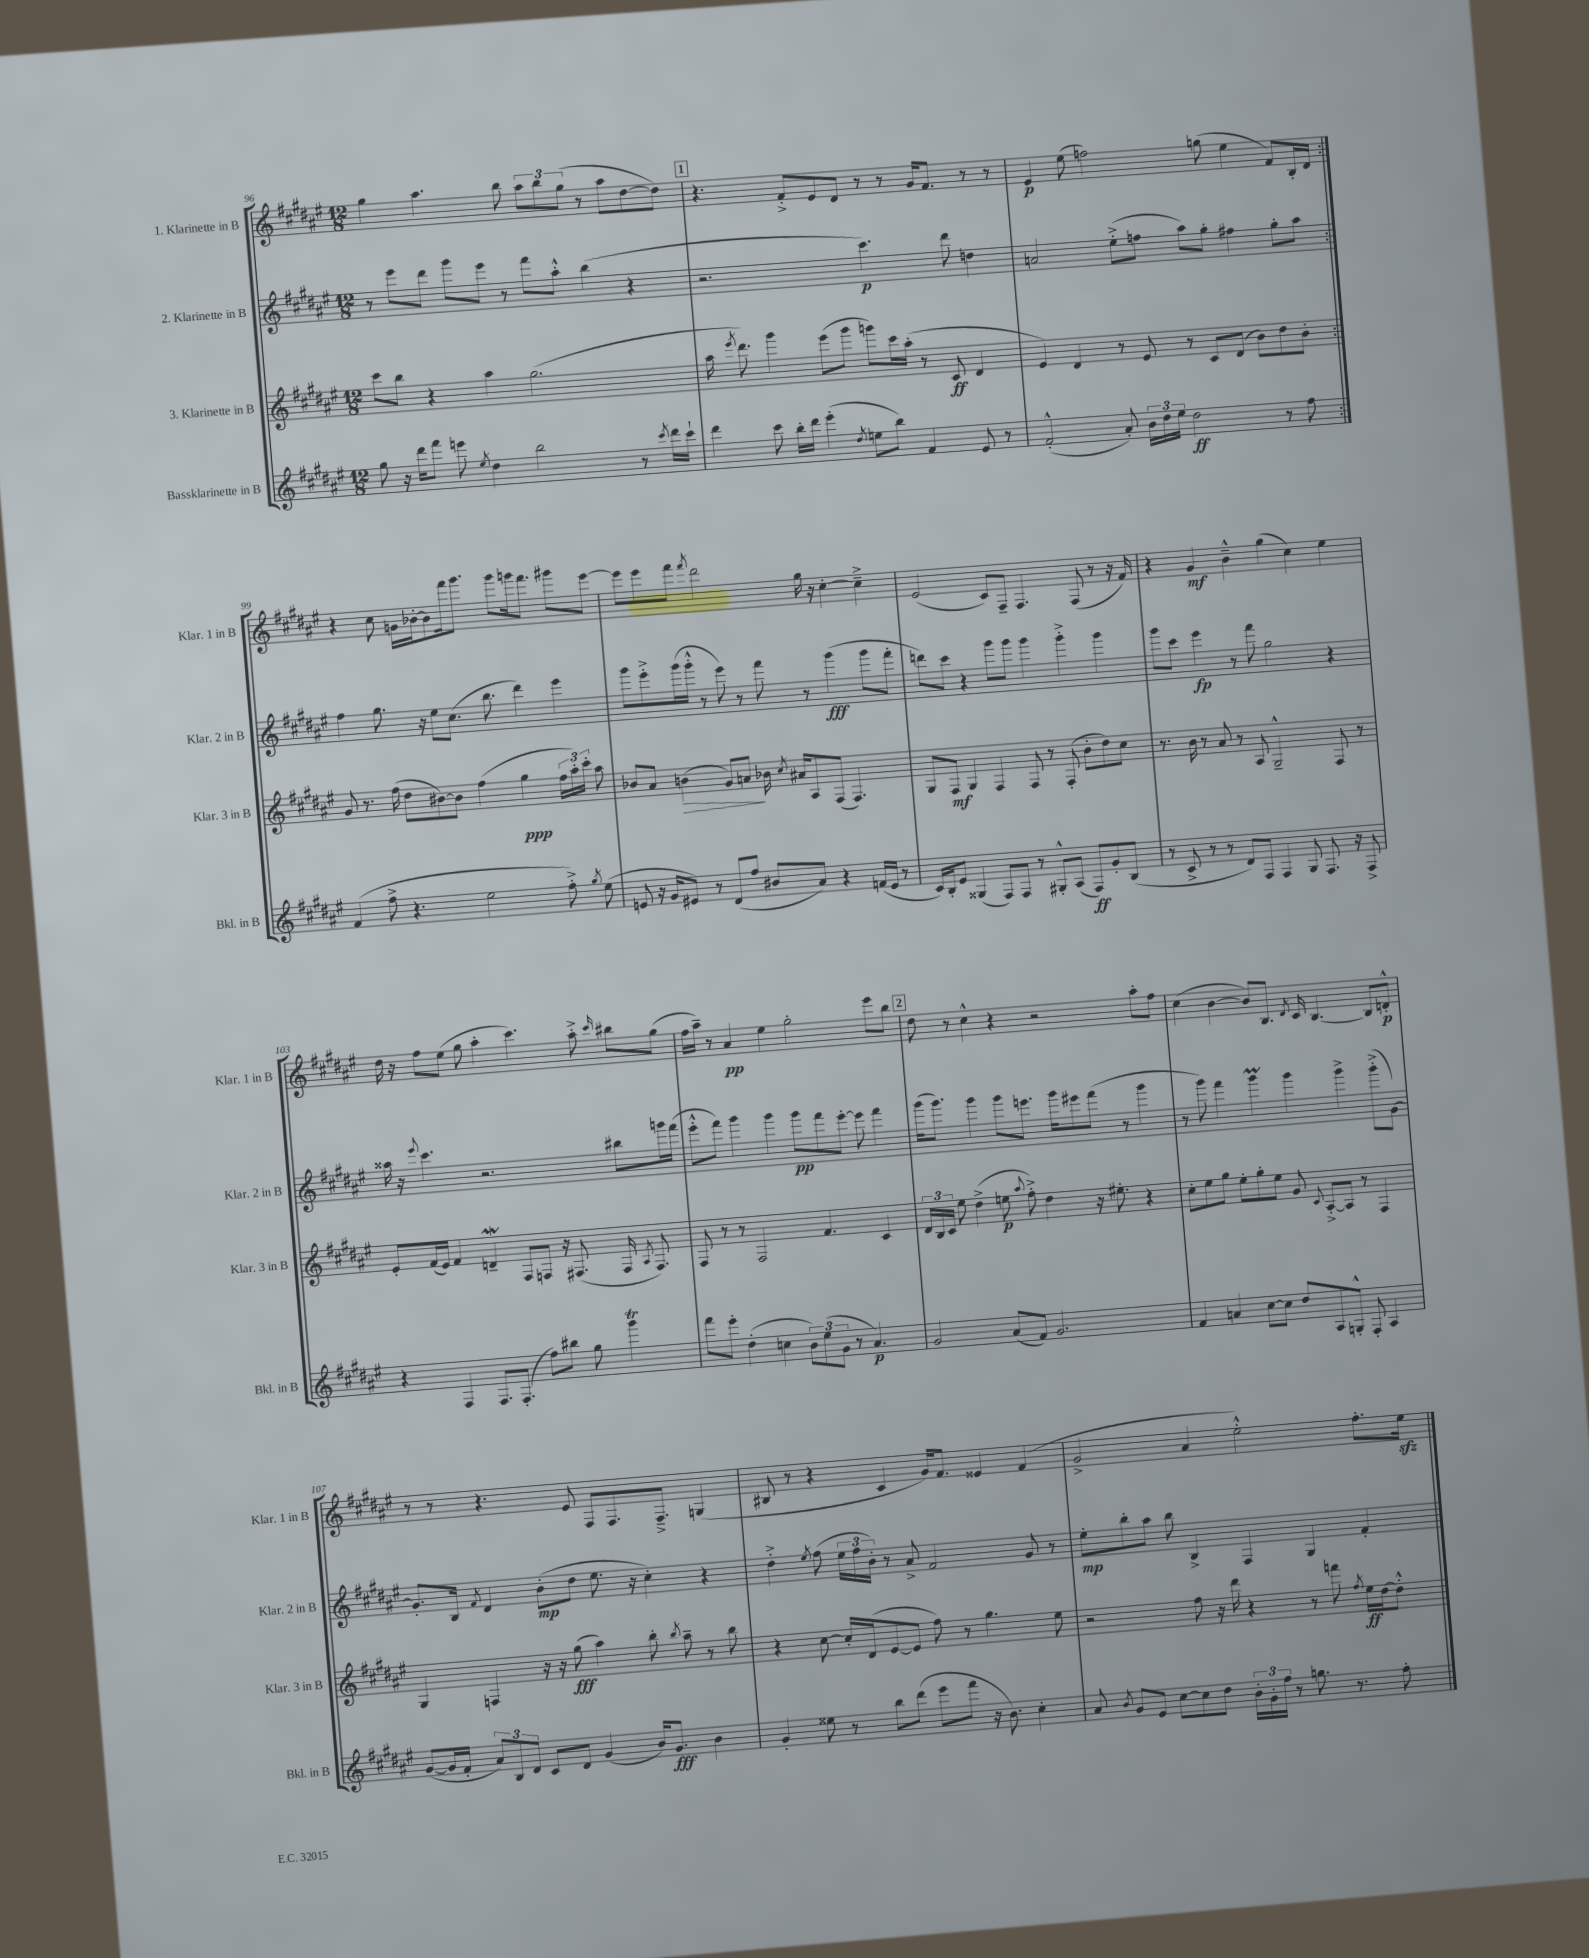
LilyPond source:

<<
\new StaffGroup <<
\new Staff = "s0" \with { instrumentName = "1. Klarinette in B" shortInstrumentName = "Klar. 1 in B" } {
    \clef treble \key fis \major \numericTimeSignature \time 12/8
    \autoBeamOff \repeat volta 2 { gis''4 ais''4. b''8 \tuplet 3/2 { ais''8[ b''8 gis''8]( } r8 ais''8[ dis''8~ dis''8]) |
    \mark \markup { \box "1" } r4. fis'8[-.-> eis'8 dis'8] r8 r8 gis'16[ fis'8.] r8 r8 |
    eis'4\p eis''8( f''2) g''8( eis''4 fis'8[) b16-. dis'16] | }
    r4 cis''8 g'16[ bes'16~-. bes'8 fis'''16 gis'''8.] gis'''8[ g'''16 fis'''8.] gis'''8[ eis'''8]~ |
    eis'''8[ eis'''8 fis'''8] \acciaccatura { fis'''8 } dis'''2 gis''16 r16 cis''4~-. cis''4---> |
    eis'2( cis'8[) fis8]-- fis4. fis8( r8 r16 fis'16) |
    r4 gis'4\mf b'4---^ gis''4( cis''4) eis''4 |
    dis''16 r16 fis''8[ eis''8]( gis''8 ais''4-. cis'''4.) ais''8-.-> \grace { cis'''16 } bis''8[ gis''8]( |
    fis''16[ ais''16]--) r8 ais'4\pp eis''4 gis''2-. eis'''8[ b''8] |
    \mark \markup { \box "2" } dis''8 r8 cis''4-^ r4 r2 ais''8[-. fis''8] |
    cis''4( b'4~ b'8[) b8.] \acciaccatura { dis'8 } cis'16 b4.~ b8[ d'8]-.-^\p |
    r8 r8 r4. eis'8 fis8[ fis8. fis8.]---> g4( |
    bis8 r8 r4 cis'4 gis'16[) fis'8.] eisis'4 fis'4( |
    gis'2-> ais'4 eis''2-.-^) fis''8.[-. eis''16]\sfz \bar "|." |
}
\new Staff = "s1" \with { instrumentName = "2. Klarinette in B" shortInstrumentName = "Klar. 2 in B" } {
    \clef treble \key fis \major \numericTimeSignature \time 12/8
    \autoBeamOff \repeat volta 2 { r8 eis'''8[ dis'''8] gis'''8[ eis'''8] r8 fis'''8[ ais''8]-.-^ b''4( r4 |
    \mark \markup { \box "1" } r2. cis'''4.\p) dis'''8 d''4 |
    a'2 eis''8[-.->( f''8] ais''8[) gis''8]-. fis''4 gis''8[-. ais''8] | }
    fis''4 gis''8. r16 eis''8[ cis''8.]( b''8. dis'''4) eis'''4 |
    gis'''8[ eis'''8-.-> gis'''16( gis'''16]-.-^ r8 eis'''8) r8 fis'''8 r8 gis'''4\fff( gis'''8[ fis'''8]-. |
    d'''8[) cis'''8] r4 gis'''8[ gis'''8] gis'''4 gis'''4-.-> gis'''4 |
    gis'''8[ cis'''8] eis'''4\fp r8 fis'''8 gis''2 r4 |
    aisis''16 r16 \appoggiatura { eis'''8 } cis'''4. r2. bis''8[ g'''16 fis'''16]( |
    eis'''8[-.-^ fis'''8]) gis'''4 gis'''4 gis'''8[\pp fis'''8 eis'''8]~-. eis'''8 fis'''4 |
    \mark \markup { \box "2" } gis'''16[( gis'''8.]) gis'''4 gis'''8[ e'''8.] gis'''16[ eis'''8 fis'''8]( r8 gis'''4 |
    r8 gis'''8) fis'''4 gis'''4\prall gis'''4 gis'''4-> gis'''8[-.->( gis'8]~) |
    gis'8.[-. b16] \acciaccatura { fis'8 } dis'4 b'8[-.\mp( dis''8] eis''8. r16 cis''4-.) r4 |
    dis''4-.-> \acciaccatura { eis''8 } fis''8( \tuplet 3/2 { eis''16[ fis''16 b'16]-.) } r8 ais'8-> fis'2 gis'8 r8 |
    eis''8[-.\mp b''8-. ais''8] b''8 b4-> fis4 gis4 fis'4-. \bar "|." |
}
\new Staff = "s2" \with { instrumentName = "3. Klarinette in B" shortInstrumentName = "Klar. 3 in B" } {
    \clef treble \key fis \major \numericTimeSignature \time 12/8
    \autoBeamOff \repeat volta 2 { cis'''8[ b''8] r4 ais''4 gis''2.( |
    \mark \markup { \box "1" } ais''16 \acciaccatura { eis'''8 } dis'''8.) gis'''4 eis'''8[( gis'''8] g'''8[) cis'''16 ais''16]-.( r8 cis'8\ff dis'4 |
    eis'4) dis'4 r8 eis'8 r8 cis'8[ dis'8]( b'8[) dis''8 b'8]-. | }
    gis'8 r8. fis''16( dis''8[ bis'8~) bis'8] fis''4( gis''4\ppp \tuplet 3/2 { fis''16[ ais''16-.) cis'''16]-. } ais''8 |
    bes'8[ ais'8] b'4\>( gis'8[) a'8]\! bes'16 \acciaccatura { cis''8 } ais'16[ ais8 fis8]( fis4.) |
    gis8[ fis8]\mf gis4 fis4 fis8 r8 fis8-.( b'8[-. dis''8) cis''8] |
    r8. b'16 r8 ais'8 r8 ais8 gis2---^ fis8 r8 |
    eis'8[-. fis'16( eis'16]) fis'4 d'4--\mordent fis8[ f8] r16 fis8.( fis16 \acciaccatura { ais8 } fis8.) |
    fis8 r8 r8 fis2 fis'4. cis'4 |
    \mark \markup { \box "2" } \tuplet 3/2 { dis'16[ b16 cis'16] } eis''8 dis''4->( e''8\p \appoggiatura { ais''8 } fis''8-.->) dis''4 r16 eis''8.-. r4 |
    cis''8[-. eis''8 gis''8] eis''8[-. gis''8-. eis''8] gis'8 \appoggiatura { cis'8 } ais8[~-.-> ais8] r8 fis4 |
    gis4 f4 r16 r16 gis''8\fff( ais''4) b''8-. \acciaccatura { b''8 } ais''8-- r8 b''8 |
    r4 cis''8~ cis''16[-. dis'16( eis'8~ eis'8] fis''8) r8 gis''4. eis''8 |
    r2 fis''8 r16 dis'''16 r4 r8 f'''8 \acciaccatura { fis''8 } eis''16[\ff dis''16~ dis''8]-.-^ \bar "|." |
}
\new Staff = "s3" \with { instrumentName = "Bassklarinette in B" shortInstrumentName = "Bkl. in B" } {
    \clef treble \key fis \major \numericTimeSignature \time 12/8
    \autoBeamOff \repeat volta 2 { gis''8 r16 dis'''16[ fis'''8] e'''8 \acciaccatura { eis''8 } dis''4 b''2 r8 \acciaccatura { cis'''8 } dis'''16[ cis'''16]-! |
    \mark \markup { \box "1" } dis'''4 cis'''8 b''16[-. dis'''16] eis'''4-.( \acciaccatura { dis''8 } e''8[ b''8]) fis'4 eis'8 r8 |
    fis'2-.-^( ais'8-.) \tuplet 3/2 { b'16[ dis''16 eis''16] } dis''2\ff r8 fis''8 | }
    fis'4( fis''8-> r4. eis''2 fis''8-.->) \acciaccatura { gis''8 } eis''8( |
    e'8 r16 gis'16[ eis'8]) r8 dis'8[( fis''8] bis'8[ ais'8]) r4 f'16[( eis'16] r8 |
    cis'16[) b16-. eis'8] gisis4( fis8[) fis8] r8 gis8[-.-^ ais8]( fis8[\ff) gis'8-. b8]( |
    r8 cis'8-> r8 r8 dis'8[) fis8] fis4 gis8 fis8. r16 fis8-> |
    r4 fis4 fis8.[ fis8.]-.( fis''8[) bis''8] gis''8 gis'''4\trill |
    fis'''8[ eis'''8]-. dis''4-.( c''4 \tuplet 3/2 { b'8[) eis''8( gis'8] } r8 ais'4.\p) |
    \mark \markup { \box "2" } gis'2 ais'8[( fis'8]) gis'2. |
    fis'4 a'4 cis''8[~ cis''8] dis''8[ ais8 g8]-.-^ fis8-. ais4 |
    gis'8[~( gis'16 fis'16]-. \tuplet 3/2 { ais'8[) b8 dis'8] } cis'8[ dis'8] gis'4( b'16[) gis'8.]\fff b'4 |
    gis'4-. eisis''8 r8 b''8[ dis'''8]( eis'''8[ fis'''8] r16 b'8.) cis''4-. |
    ais'8 \acciaccatura { b'8 } gis'8[ eis'8] cis''8[~ cis''8 dis''8] \tuplet 3/2 { b'16[-. gis'16-. fis''16] } r8 g''8. r8. fis''8-. \bar "|." |
}
>>
>>
\layout { \context { \Score currentBarNumber = #96 } }
